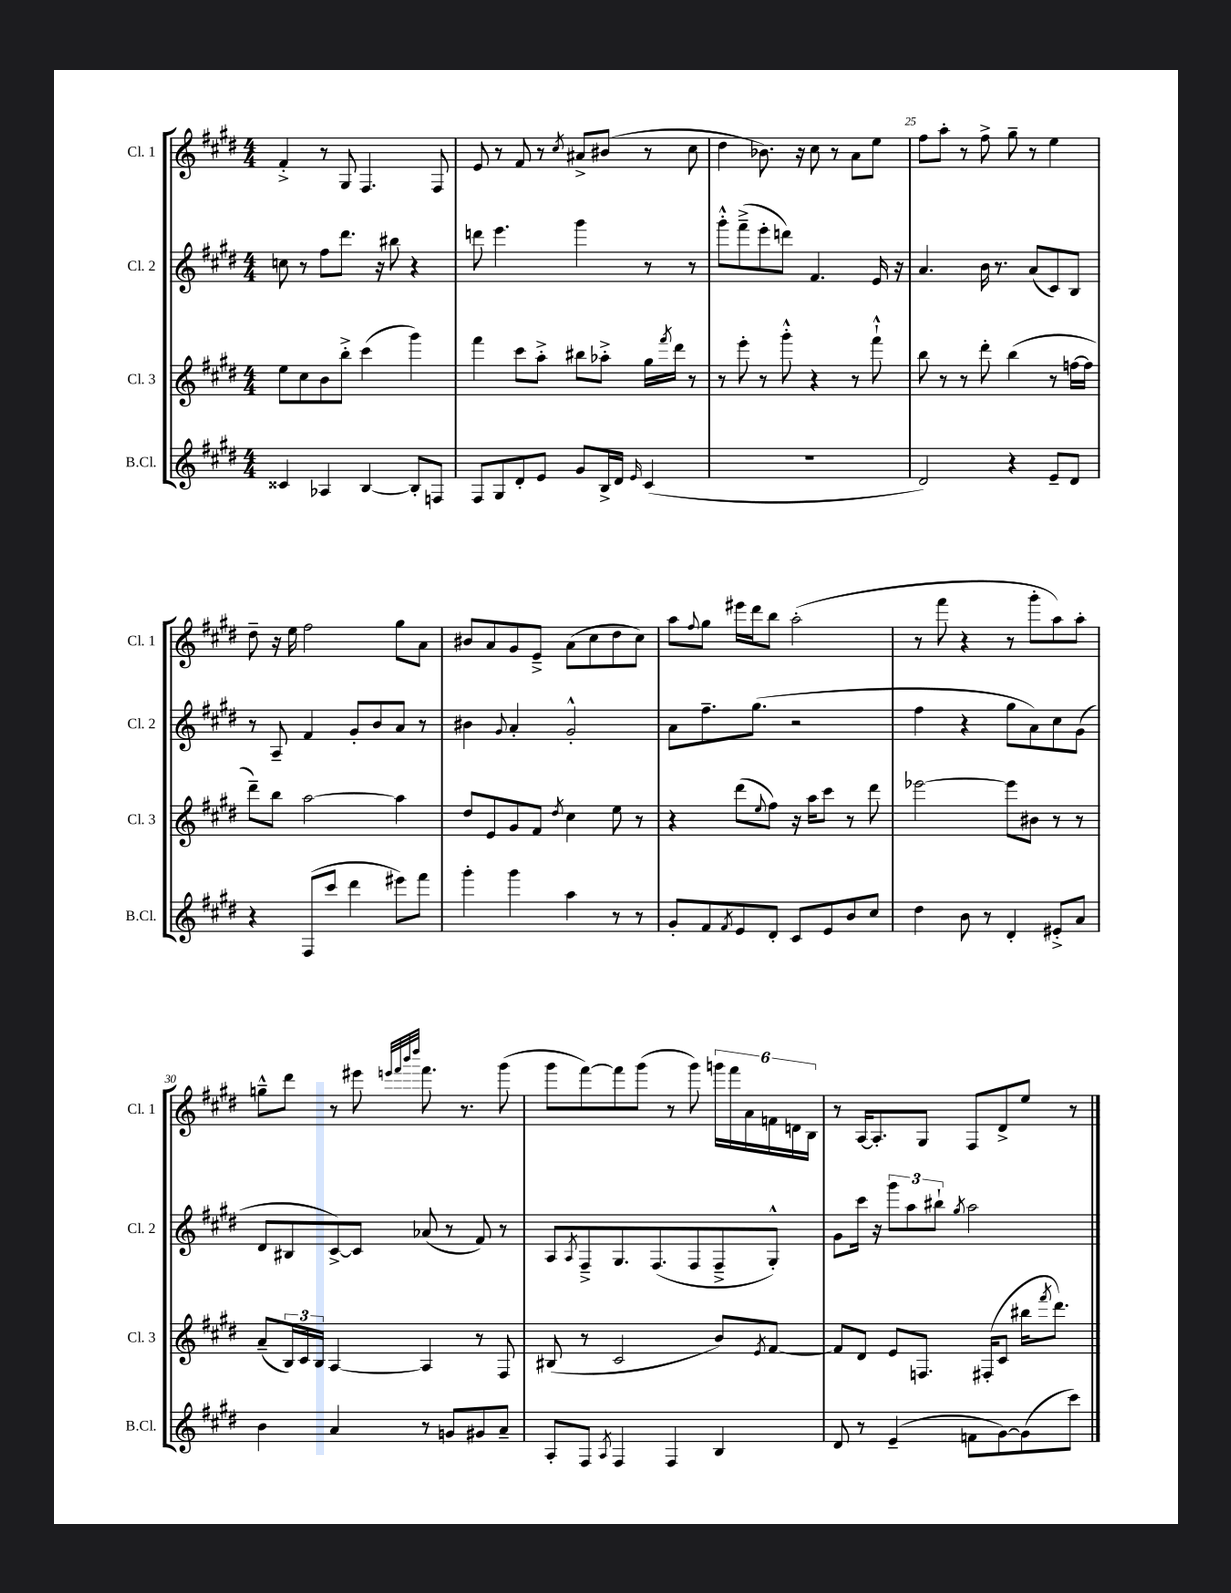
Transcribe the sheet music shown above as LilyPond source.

<<
\new StaffGroup <<
\new Staff = "s0" \with { instrumentName = "Cl. 1" shortInstrumentName = "Cl. 1" } {
    \clef treble \key e \major \numericTimeSignature \time 4/4
    fis'4-.-> r8 gis8 fis4. fis8 |
    e'8 r8 fis'8 r8 \acciaccatura { cis''8 } ais'8-> bis'8( r8 cis''8 |
    dis''4 bes'8.) r16 cis''8 r8 a'8 e''8 |
    fis''8 a''8-. r8 fis''8-> gis''8-- r8 e''4 |
    dis''8-- r16 e''16 fis''2 gis''8 a'8 |
    bis'8 a'8 gis'8 e'8---> a'8( cis''8 dis''8 cis''8) |
    a''8 \appoggiatura { fis''8 } gis''8 eis'''16 dis'''16 b''8 a''2-.( |
    r8 fis'''8 r4 r8 gis'''8-. a''8) a''8-. |
    g''8---^ dis'''8 r8 eis'''8 \grace { e'''32 fis'''32 b'''32 dis''''32 } fis'''8. r8. gis'''8( |
    gis'''8 fis'''8~) fis'''8 gis'''8( r8 gis'''8) \tuplet 6/4 { g'''16 fis'''16 a'16 f'16 d'16 b16 } |
    r8 a16~ a8.-. gis8 fis8 dis'8-> e''8 r8 \bar "|." |
}
\new Staff = "s1" \with { instrumentName = "Cl. 2" shortInstrumentName = "Cl. 2" } {
    \clef treble \key e \major \numericTimeSignature \time 4/4
    c''8 r8 fis''8 dis'''8. r16 bis''8 r4 |
    d'''8 e'''4. gis'''4 r8 r8 |
    gis'''8-.-^ fis'''8--->( e'''8-. d'''8) fis'4. e'16 r16 |
    a'4. b'16 r8. a'8( cis'8) b8 |
    r8 a8-- fis'4 gis'8-. b'8 a'8 r8 |
    bis'4 \appoggiatura { gis'8 } a'4-. gis'2-.-^ |
    a'8 fis''8.-- gis''8.( r2 |
    fis''4 r4 gis''8 a'8) cis''8 gis'8( |
    dis'8 bis8 cis'8~->) cis'8 aes'8( r8 fis'8) r8 |
    a8 \acciaccatura { a8 } fis8---> gis8. fis8.( fis8 fis8---> gis8-.-^) |
    gis'8 cis'''16 r16 \tuplet 3/2 { gis'''8 a''8 bis''8-! } \acciaccatura { gis''8 } a''2 \bar "|." |
}
\new Staff = "s2" \with { instrumentName = "Cl. 3" shortInstrumentName = "Cl. 3" } {
    \clef treble \key e \major \numericTimeSignature \time 4/4
    e''8 cis''8 b'8 b''8-.-> cis'''4( gis'''4) |
    fis'''4 cis'''8 a''8-.-> bis''8 aes''8-.-> gis''16 \acciaccatura { fis'''8 } dis'''16 r8 |
    r8 e'''8-. r8 gis'''8-.-^ r4 r8 fis'''8-!-^ |
    b''8 r8 r8 dis'''8-. b''4( r8 f''16~ f''16 |
    dis'''8--) b''8 a''2~ a''4 |
    dis''8 e'8 gis'8 fis'8 \acciaccatura { dis''8 } cis''4 e''8 r8 |
    r4 dis'''8( \appoggiatura { e''8 } fis''8) r16 a''16 cis'''8 r8 dis'''8 |
    ees'''2~ ees'''8 bis'8 r8 r8 |
    a'8--( \tuplet 3/2 { b16) cis'16 b16 } a4~ a4 r8 fis8 |
    bis8( r8 cis'2 b'8) \acciaccatura { e'8 } fis'8~ |
    fis'8 dis'8 e'8 f8. fis16-.( cis'8 bis''16 \acciaccatura { fis'''8 } dis'''8.) \bar "|." |
}
\new Staff = "s3" \with { instrumentName = "B.Cl." shortInstrumentName = "B.Cl." } {
    \clef treble \key e \major \numericTimeSignature \time 4/4
    cisis'4 aes4 b4~ b8-. f8 |
    fis8 gis8 dis'8-. e'8 gis'8 b16-> dis'16 \grace { e'16 } cis'4( |
    R1 |
    dis'2) r4 e'8-- dis'8 |
    r4 fis8( cis'''8 dis'''4 eis'''8) fis'''8 |
    gis'''4-. gis'''4 a''4 r8 r8 |
    gis'8-. fis'8 \acciaccatura { fis'8 } e'8 dis'8-. cis'8 e'8 b'8 cis''8 |
    dis''4 b'8 r8 dis'4-. eis'8-.-> a'8 |
    b'4 a'4 r8 g'8 gis'8 a'8-- |
    a8-. fis8 \acciaccatura { a8 } fis4 fis4 b4 |
    dis'8 r8 e'4--( f'8 gis'8~) gis'8( cis'''8) \bar "|." |
}
>>
>>
\layout { \context { \Score currentBarNumber = #22 \override BarNumber.break-visibility = ##(#f #t #t) barNumberVisibility = #(every-nth-bar-number-visible 5) } }
